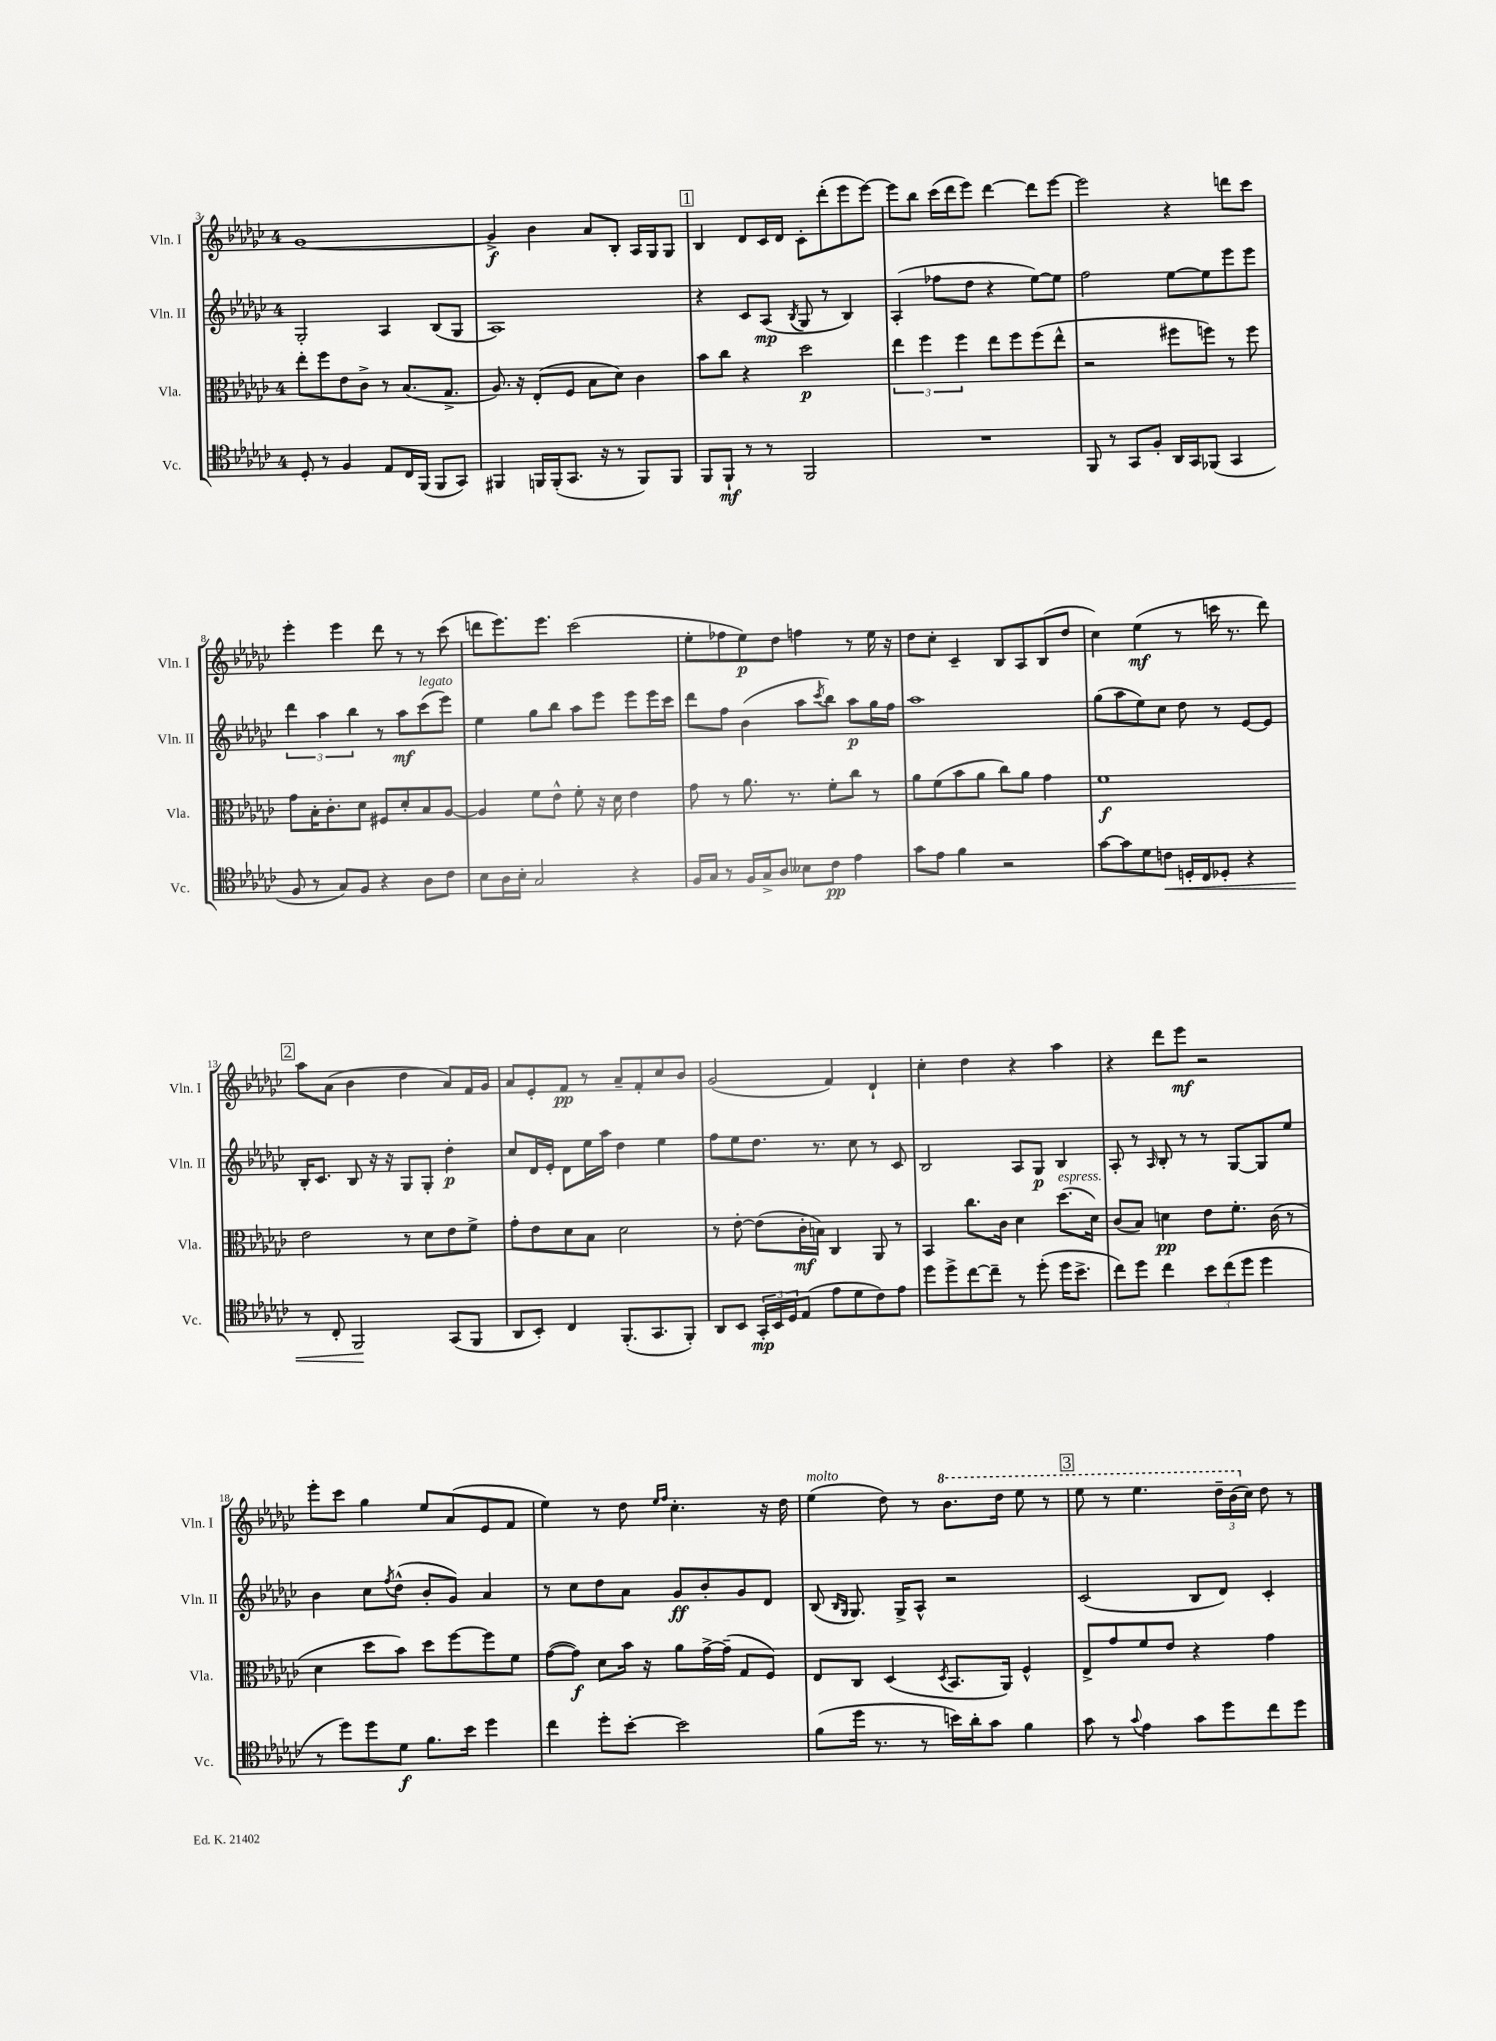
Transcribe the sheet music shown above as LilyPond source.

<<
\new StaffGroup <<
\new Staff = "s0" \with { instrumentName = "Vln. I" shortInstrumentName = "Vln. I" } {
    \clef treble \key ges \major \once \override Staff.TimeSignature.style = #'single-digit \time 4/4
    ges'1~ |
    ges'4->\f bes'4 aes'8 bes8-. aes16 ges16 ges8 |
    \mark \markup { \box "1" } bes4 des'8 ces'16 des'16 ces'8-. des'''8-.( ees'''8 ees'''8~) |
    ees'''8 bes''8 ces'''16( des'''16 ees'''8) des'''4~ des'''8 ees'''8~ |
    ees'''2 r4 d'''8 ces'''8 |
    ees'''4-. ees'''4 des'''8 r8 r8 ces'''8( |
    d'''8 ees'''8.) ees'''8. ces'''2( |
    ees''8-. fes''8 ees''8\p) des''8 f''4 r8 ees''16 r16 |
    des''8 ces''8-. ces'4-- bes8 aes8 bes8( des''8 |
    ces''4) ees''4\mf( r8 c'''16 r8. des'''8) |
    \mark \markup { \box "2" } aes''8 aes'8( bes'4 des''4 aes'8) f'16 ges'16 |
    aes'8 ees'8-. f'8\pp r8 aes'8-- f'8-. ces''8 bes'8 |
    ges'2( f'4) des'4-! |
    ces''4-. des''4 r4 aes''4 |
    r4 des'''8 ees'''8\mf r2 |
    ees'''8-. ces'''8 ges''4 ees''8 aes'8( ees'8 f'8 |
    ees''4) r8 des''8 \grace { ees''16 f''16 } ces''4.-. r16 des''16 |
    ees''4^\markup { \italic "molto" }( des''8) r8 \ottava #1 bes''8. des'''16 ees'''8 r8 |
    \mark \markup { \box "3" } ees'''8 r8 ees'''4. \tuplet 3/2 { des'''16-- bes''16( \ottava #0 ces''16) } des''8 r8 \bar "|." |
}
\new Staff = "s1" \with { instrumentName = "Vln. II" shortInstrumentName = "Vln. II" } {
    \clef treble \key ges \major \once \override Staff.TimeSignature.style = #'single-digit \time 4/4
    ges2-. aes4 bes8( ges8 |
    aes1) |
    \mark \markup { \box "1" } r4 ces'8 aes8\mp( \acciaccatura { bes8 } ges8 r8 bes4) |
    aes4-.( fes''8 des''8 r4 ees''8~) ees''8 |
    f''2 ees''8~ ees''8 ees'''8 ees'''8 |
    \tuplet 3/2 { des'''4 aes''4 bes''4 } r8 aes''8\mf ces'''8^\markup { \italic "legato" }( ees'''8) |
    ees''4 ges''8 bes''8 aes''8 ees'''8 ees'''8 ees'''16 ces'''16 |
    des'''8 f''8 bes'4( aes''8 \acciaccatura { ces'''8 } bes''8) aes''8\p ges''16 f''16 |
    aes''1 |
    ges''8( aes''8 ees''8) ces''8 des''8 r8 ees'8~ ees'8 |
    \mark \markup { \box "2" } bes16-. ces'8. bes8 r16 r16 ges8 ges8-. des''4-.\p |
    ces''8 des'16 ees'16-. des'8 ees''16 aes''16 des''4 ees''4 |
    f''8 ees''8 des''8. r8. ces''8 r8 ces'8 |
    bes2 aes8 ges8\p bes4 |
    aes8-. r8 \grace { aes16 } bes8-. r8 r8 ges8~ ges8 ees''8 |
    bes'4 ces''8 \acciaccatura { f''8 } des''8-^( bes'8-. ges'8) aes'4 |
    r8 ces''8 des''8 aes'8 ges'8\ff bes'8-. ges'8 des'8 |
    bes8( \grace { bes16 ges16 } ges8.) ges16-> aes8-^ r2 |
    \mark \markup { \box "3" } ces'2( bes8 des'8) ces'4-. \bar "|." |
}
\new Staff = "s2" \with { instrumentName = "Vla." shortInstrumentName = "Vla." } {
    \clef alto \key ges \major \once \override Staff.TimeSignature.style = #'single-digit \time 4/4
    ees''8-. f''8 ees'8 ces'8-> r8 bes8.( ges8.-> |
    aes8.) r16 ees8-.( f8 bes8 des'8) ces'4 |
    \mark \markup { \box "1" } bes'8 ces''8 r4 des''2\p |
    \tuplet 3/2 { ees''4 f''4 f''4 } ees''8 f''8 f''8( ees''8-^ |
    r2 fis''8 f''8) r8 f''8 |
    ges'8 bes16-. ces'8.-. des'8 fis8 des'8-. bes8 aes8~ |
    aes4 f'8 ees'8-^ f'8-. r16 des'16 ees'4 |
    ges'8 r8 aes'8. r8. f'8-. ces''8 r8 |
    aes'8 f'8( bes'8 aes'8 ces''8) aes'8 ges'4 |
    f'1\f |
    \mark \markup { \box "2" } ees'2 r8 des'8 ees'8 f'8-> |
    ges'8-. ees'8 des'8 bes8 des'2 |
    r8 ees'8~-. ees'8( ces'16-.\mf b16) ces4 aes,8 r8 |
    bes,4 ces''8. ces'16 des'4 des''8.^\markup { \italic "espress." }( des'16) |
    ces'8( bes8) d'4\pp ees'8 f'8.-. ces'16( r8 |
    des'4 des''8 bes'8) des''8 f''8~ f''8 f'8 |
    ges'8~( ges'8\f) des'8 bes'16 r16 aes'8 ges'16~-> ges'16--( ges8 f8) |
    ees8 ces8 des4( \acciaccatura { des8 } bes,8. aes,16) f4-^ |
    \mark \markup { \box "3" } ees8-> ges'8 f'8 ees'8 r4 ges'4 \bar "|." |
}
\new Staff = "s3" \with { instrumentName = "Vc." shortInstrumentName = "Vc." } {
    \clef tenor \key ges \major \once \override Staff.TimeSignature.style = #'single-digit \time 4/4
    des8-. r8 f4 ees8 ces16 f,16( f,8 ges,8) |
    fis,4 f,16 f,16-.( ges,8. r16 r8 f,8) f,8 |
    \mark \markup { \box "1" } f,8 f,8-!\mf r8 r8 f,2 |
    R1 |
    f,8 r8 ges,8 f8-. aes,16 ges,16 fes,8( ges,4 |
    f8 r8 ges8) f8 r4 aes8 ces'8 |
    bes8 aes16 bes16-. ges2 r4 |
    f16 ges16 r8 f16 ges16-> aes8 beses8 ces'8\pp ees'4 |
    ges'8 ees'8 f'4 r2 |
    ges'8~ ges'8 des'8 c'8\< d16-. ces16 des8-. r4 |
    \mark \markup { \box "2" } r8 ces8-. f,2\! ges,8( f,8 |
    aes,8 bes,8-.) ces4 f,8.-.( ges,8. f,8-.) |
    aes,8 bes,8 \tuplet 3/2 { ges,16-.\mp bes,16 des16 } ees8( ees'8 des'8 ces'8) ees'8 |
    des''8 des''8-> ces''8~ ces''8-- r8 des''8-.( des''16 bes'8.-> |
    ces''8) des''8 ces''4 \tuplet 3/2 { bes'8 ces''8( des''8 } des''4 |
    r8 des''8) des''8 des'8\f f'8. bes'16 des''4 |
    ces''4 des''8-. bes'8~-. bes'2 |
    f'8( des''16 r8. r8 b'16) aes'16-. ges'8 f'4 |
    \mark \markup { \box "3" } ges'8 r8 \appoggiatura { ges'8 } ees'4 ges'8 des''8 ces''8 des''8 \bar "|." |
}
>>
>>
\layout { \context { \Score currentBarNumber = #3 } }
